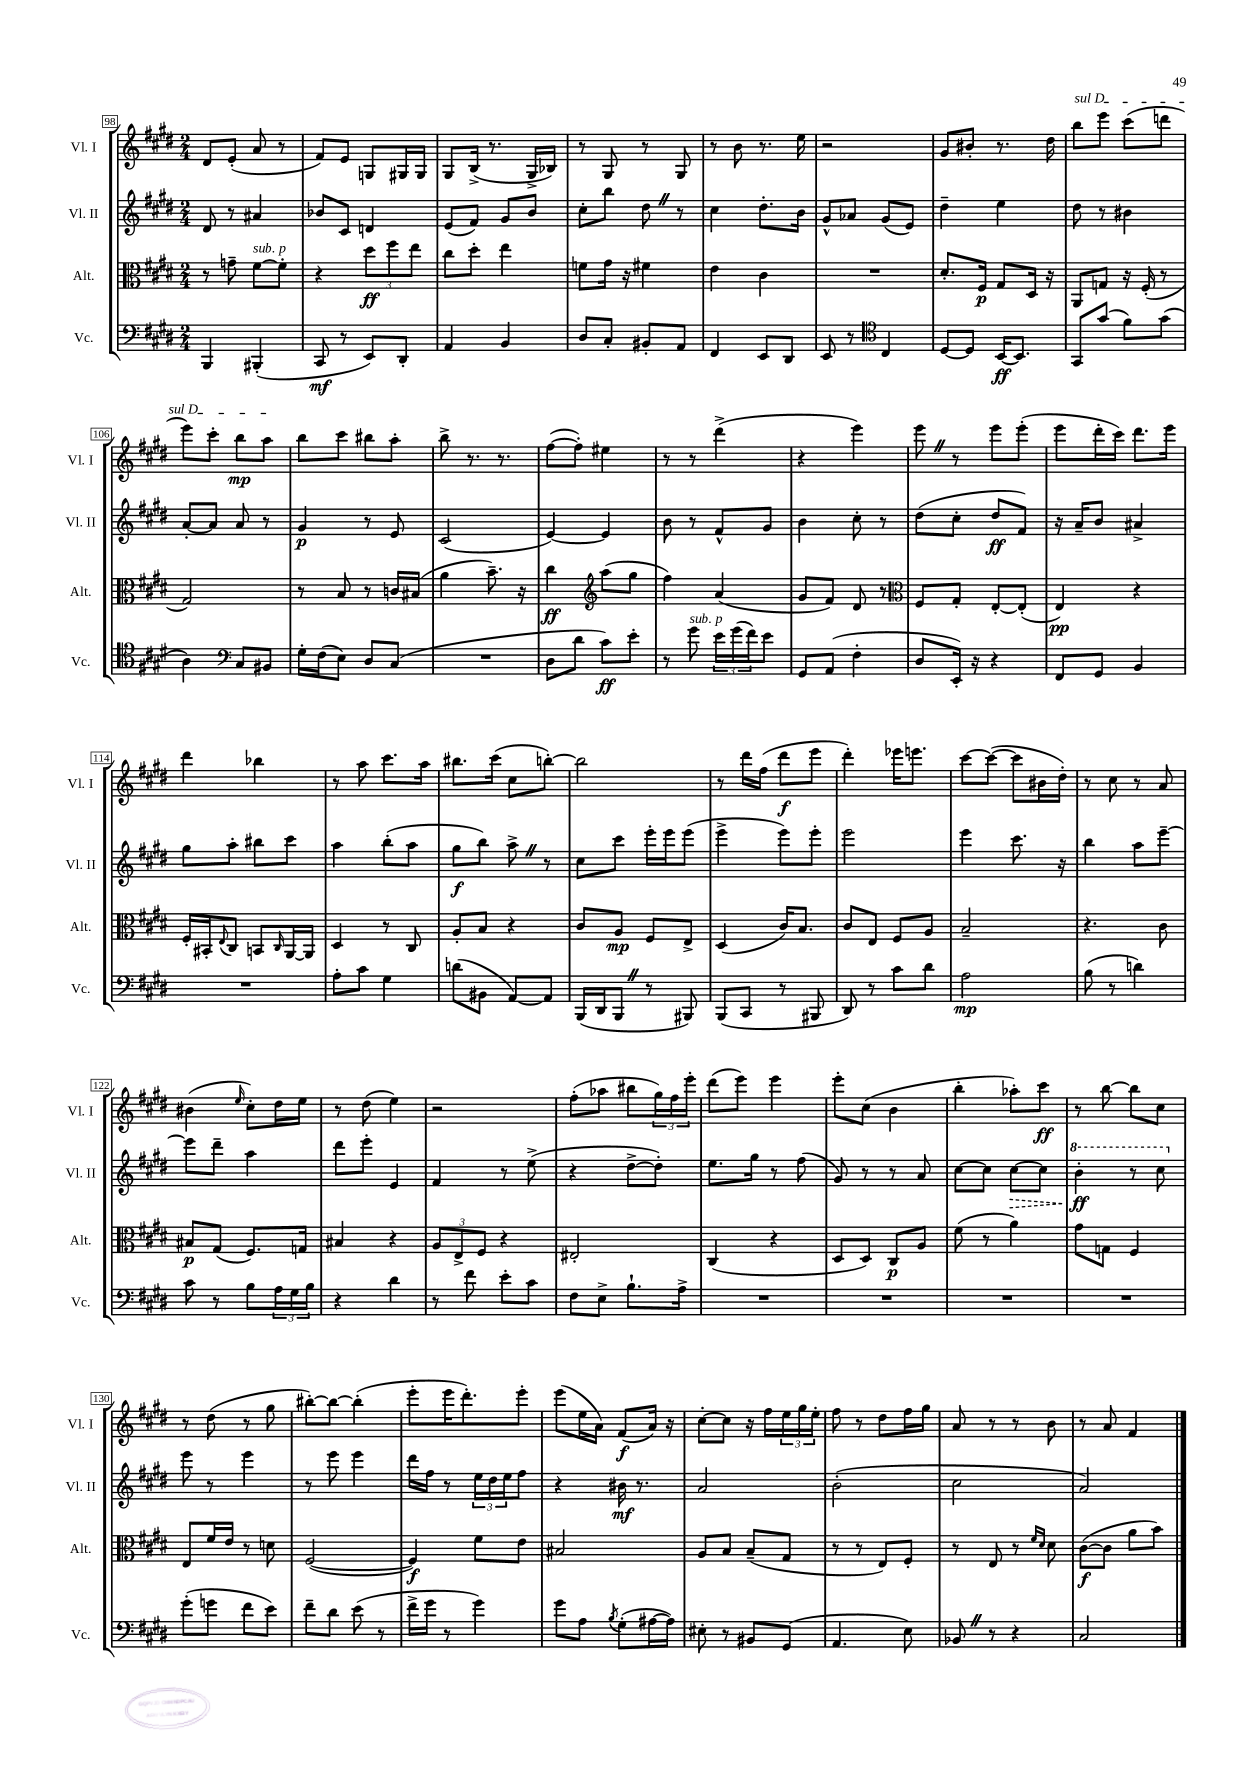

**kern	**kern	**kern	**kern
*staff4	*staff3	*staff2	*staff1
*clefF4	*clefC3	*clefG2	*clefG2
*k[f#c#g#d#]	*k[f#c#g#d#]	*k[f#c#g#d#]	*k[f#c#g#d#]
*M2/4	*M2/4	*M2/4	*M2/4
4BBB	8r	8d#	8d#
.	8g~	8r	(8e'
(4BBB#'	[8f#	4a#	8a
.	8f#']	.	8r
=	=	=	=
8CC#	4r	8b-	8f#)
8r	.	8c#	8e
8EE)	12dd#	4d	8G
.	12ff#	.	.
8DD#'	.	.	16G#
.	12ee	.	.
.	.	.	16G#
=	=	=	=
4AA	8cc#	(8e	8G#
.	8dd#'	8f#)	(16B^
.	.	.	8.r
4BB	4ee	8g#	.
.	.	8b	16G#^
.	.	.	16B-)
=	=	=	=
8D#	8f	8cc#'	8r
8C#'	16g#	8bb	8G#
.	16r	.	.
8BB#'	4f#	8dd#	8r
8AA	.	8r	8G#
=	=	=	=
4FF#	4e	4cc#	8r
.	.	.	8b
8EE	4c#	8.dd#'	8.r
8DD#	.	.	.
.	.	16b	16ee
=	=	=	=
8EE	2r	8g#^^	2r
8r	.	8a-	.
*clefC4	*	*	*
4C#	.	(8g#	.
.	.	8e)	.
=	=	=	=
[8D#	8.d#'	4dd#~	8g#
8D#]	.	.	8b#'
.	16F#	.	.
[16BB	8G#	4ee	8.r
8.BB]	.	.	.
.	16D#	.	.
.	16r	.	16dd#
=	=	=	=
8GG#	8AA	8dd#	8bb
(8g#	8G	8r	8eee
8f#)	16r	4b#	(8ccc#
.	(16F#'	.	.
(8g#	8r	.	8ddd
=	=	=	=
4A)	2G#)	[8a'	8eee)
.	.	8a]	8ccc#'
*clefF4	*	*	*
8C#	.	8a	8bb
8BB#	.	8r	8aa
=	=	=	=
16G#'	8r	4g#	8bb
(16F#	.	.	.
8E)	8B	.	8ccc#
8D#	8r	8r	8bb#
(8C#	16c	8e	8aa'
.	(16B#	.	.
=	=	=	=
2r	4a	(2c#	8bb^
.	.	.	8.r
.	8.b~)	.	.
.	.	.	8.r
.	16r	.	.
=	=	=	=
8D#	4cc#	[4e)	([8ff#
8d#	.	.	8ff#'])
*	*clefG2	*	*
8c#)	(8aa	4e]	4ee#
8e'	8gg#	.	.
=	=	=	=
8r	4ff#)	8b	8r
8g#	.	8r	8r
24e	(4a	8f#^^	(4ddd#^
(24g#	.	.	.
24f#)	.	.	.
8e	.	8g#	.
=	=	=	=
8GG#	8g#	4b	4r
(8AA	8f#)	.	.
4F#'	8d#	8cc#'	4eee)
.	8r	8r	.
=	=	=	=
*	*clefC3	*	*
8D#	8F#	(8dd#	8eee
16EE')	8G#'	8cc#'	8r
16r	.	.	.
4r	[8E'	8dd#	8eee
.	(8E']	8f#)	(8eee'
=	=	=	=
8FF#	4E)	16r	8eee
.	.	16a~	.
8GG#	.	8b	16ddd#'
.	.	.	16ccc#)
4BB	4r	4a#^	8.ddd#
.	.	.	16eee
=	=	=	=
2r	16F#'	8gg#	4ddd#
.	16BB#'	.	.
.	8qqE	.	.
.	8C#	8aa'	.
.	8BB	8bb#	4bb-
.	16qqC#	.	.
.	[16AA	8ccc#	.
.	16AA]	.	.
=	=	=	=
8A'	4D#	4aa	8r
8c#	.	.	8aa
4G#	8r	(8bb'	8.ccc#
.	8C#	8aa	.
.	.	.	16aa
=	=	=	=
(8d	8A'	8gg#	8.bb#
8BB#	8B	8bb)	.
.	.	.	(16ccc#
[8AA)	4r	8aa^	8cc#
8AA]	.	8r	[8bb')
=	=	=	=
(16BBB	8c#	8cc#	2bb]
16DD#	.	.	.
8BBB	8A	8ccc#	.
8r	8F#	16eee'	.
.	.	16eee	.
8BBB#)	8E^	(8eee	.
=	=	=	=
(8BBB	(4D#	4eee^	8r
8CC#	.	.	16ddd#
.	.	.	(16ff#
8r	16c#)	8eee)	8ddd#
.	8.B	.	.
8BBB#	.	8eee'	8eee
=	=	=	=
8DD#)	8c#	2eee	4ddd#')
8r	8E	.	.
8c#	8F#	.	16eee-
.	.	.	8.eee
8d#	8A	.	.
=	=	=	=
2A	2B~	4eee	[8ccc#
.	.	.	(8ccc#_
.	.	8.ccc#	8ccc#]
.	.	.	16b#
.	.	16r	16dd#')
=	=	=	=
(8B	4.r	4bb	8r
8r	.	.	8cc#
4d)	.	8aa	8r
.	8c#	[8eee~	8a
=	=	=	=
8c#	8B#	8eee]	(4b#
8r	(8G#	8ddd#~	.
.	.	.	16qqee
8B	8.F#)	4aa	8cc#')
24A	.	.	16dd#
24G#	.	.	.
.	16G	.	16ee
24B	.	.	.
=	=	=	=
4r	4B#	8ddd#	8r
.	.	8eee'	(8dd#
4d#	4r	4e	4ee)
=	=	=	=
8r	12A	4f#	2r
.	12E^	.	.
8f#	.	.	.
.	12F#	.	.
8e'	4r	8r	.
8c#	.	(8ee^	.
=	=	=	=
8F#	2E#'	4r	(8ff#'
8E^	.	.	8aa-
8.B`	.	[8dd#^	8bb#
.	.	8dd#'])	24gg#)
.	.	.	24ff#
16A^	.	.	.
.	.	.	24eee'
=	=	=	=
2r	(4C#	8.ee	(8ddd#
.	.	.	8eee)
.	.	16gg#	.
.	4r	8r	4eee
.	.	(8ff#	.
=	=	=	=
2r	8D#	8g#)	8eee'
.	8D#)	8r	(8cc#
.	8C#	8r	4b
.	8A	8a	.
=	=	=	=
2r	(8f#	[8cc#	4bb'
.	8r	8cc#]	.
.	4a)	[8cc#	8aa-')
.	.	8cc#]	8ccc#
=	=	=	=
2r	8g#	4bb'	8r
.	8G	.	[8bb
.	4F#	8r	8bb]
.	.	8ccc#	8cc#
=	=	=	=
(8g#'	8E	8eee	8r
8g	16f#	8r	(8dd#
.	16e	.	.
8f#	8r	4eee	8r
8e)	8d	.	8gg#
=	=	=	=
8f#~	([2F#	8r	[8bb#')
8d#	.	8eee	8bb#_
(8e	.	4eee	(4bb#']
8r	.	.	.
=	=	=	=
16f#^	4F#])	16ddd#	8eee'
16g#	.	16ff#	.
8r	.	8r	16eee
.	.	.	8.ddd#')
4g#)	8f#	24ee	.
.	.	24dd#	.
.	.	24ee	.
.	8e	8ff#	8eee'
=	=	=	=
8g#	2B#	4r	(8eee
8A	.	.	16ee
.	.	.	16a)
8qB	.	.	.
(8G#'	.	16b#	(8f#
.	.	8.r	.
[16A#	.	.	16a)
16A#])	.	.	16r
=	=	=	=
8E#'	8A	2a	[8cc#'
8r	8B	.	8cc#]
8BB#	(8B~	.	16r
.	.	.	16ff#
(8GG#	8G#	.	24ee
.	.	.	24gg#
.	.	.	24ee'
=	=	=	=
4.AA	8r	(2b'	8ff#
.	8r	.	8r
.	8E)	.	8dd#
8E)	8F#'	.	16ff#
.	.	.	16gg#
=	=	=	=
8BB-	8r	2cc#	8a
8r	8E	.	8r
4r	8r	.	8r
.	16qqf#	.	.
.	16qqd#	.	.
.	8d#	.	8b
=	=	=	=
2C#	([8c#	2a)	8r
.	8c#]	.	8a
.	8a	.	4f#
.	8b)	.	.
==	==	==	==
*-	*-	*-	*-
